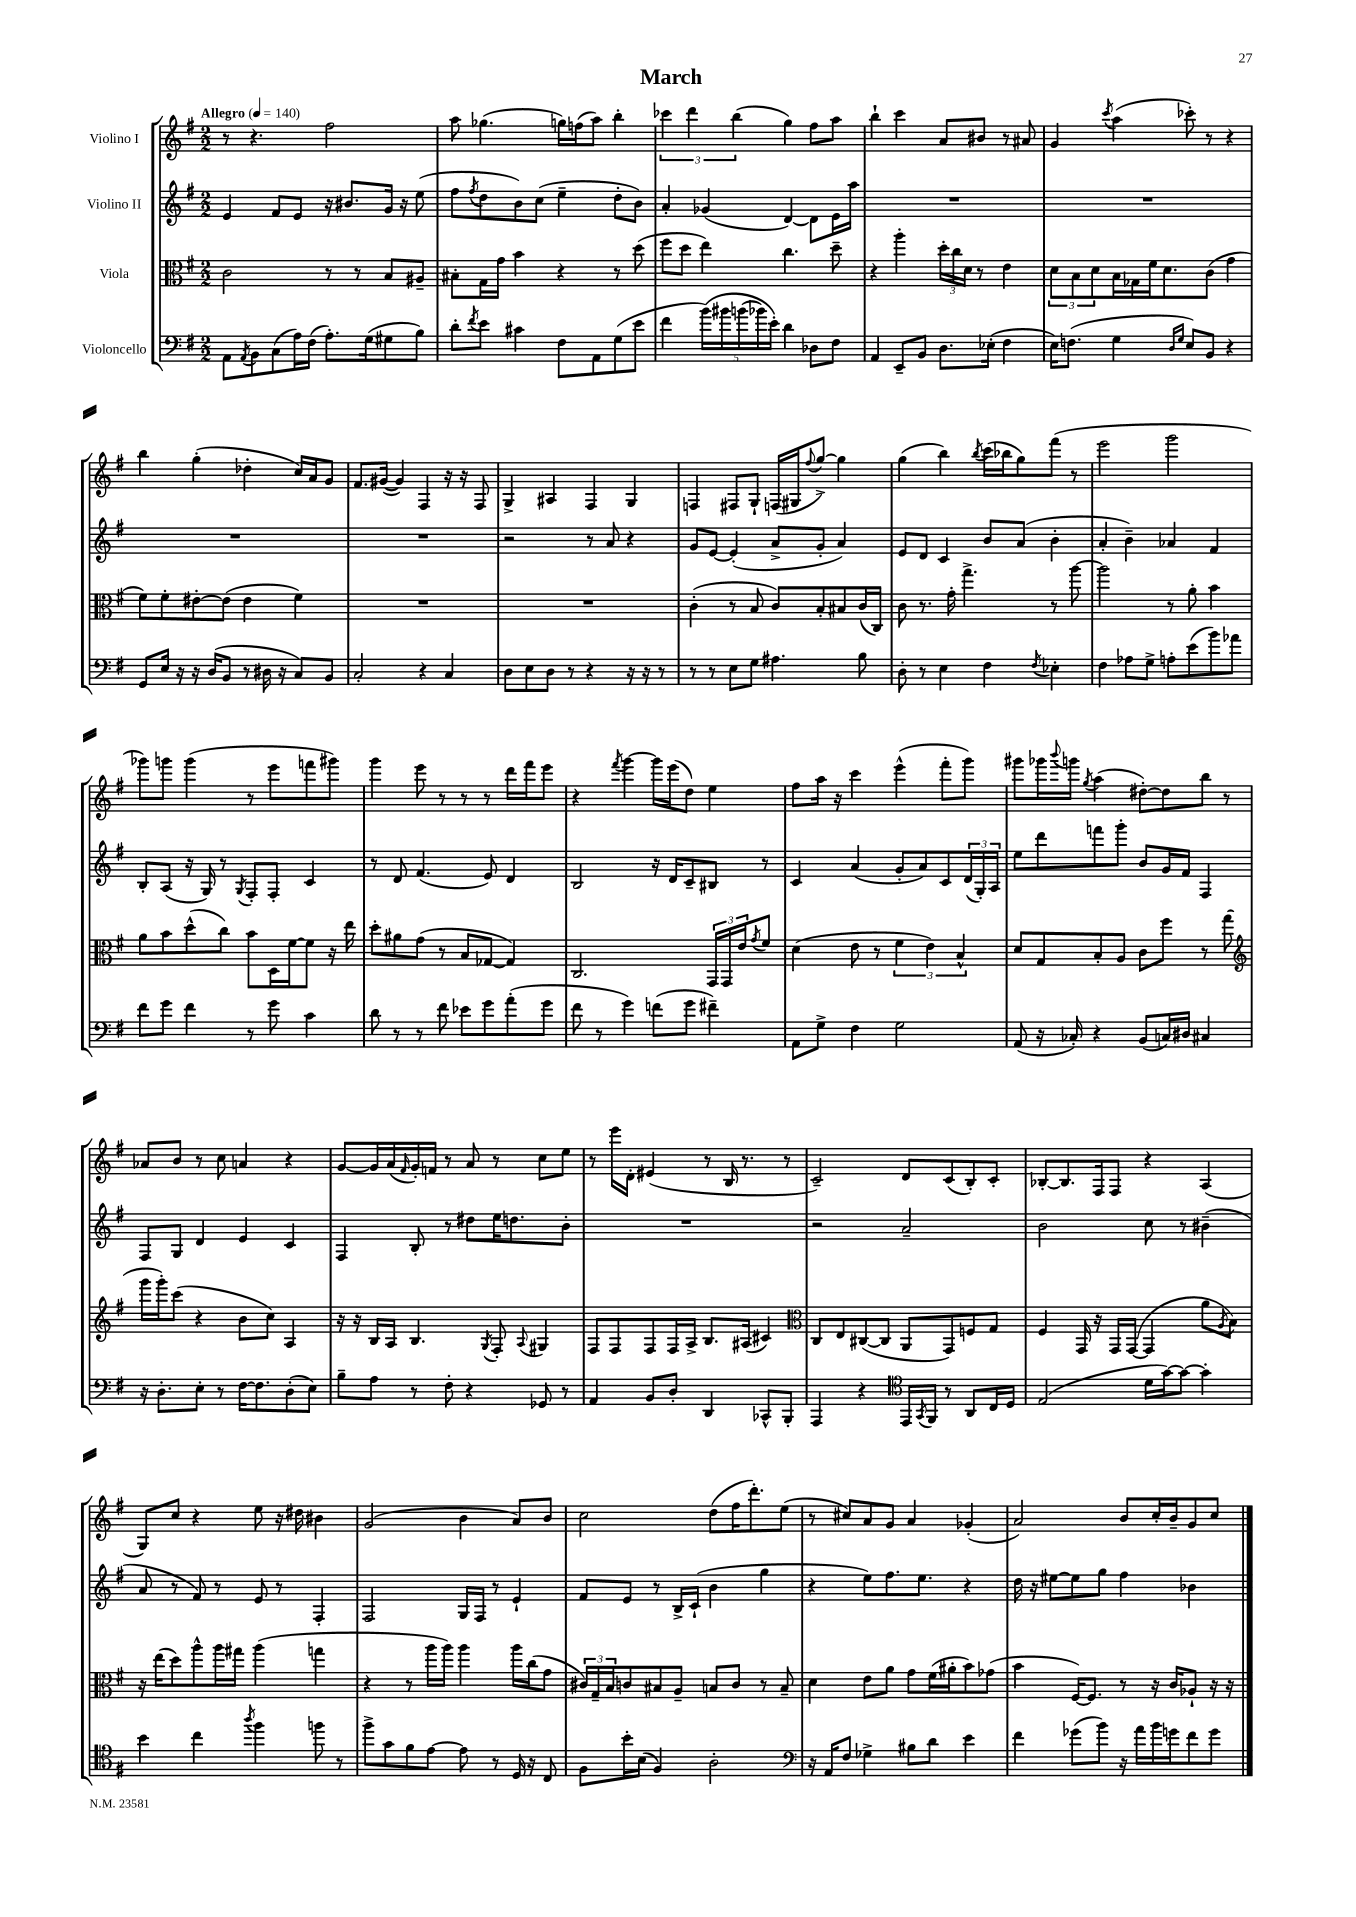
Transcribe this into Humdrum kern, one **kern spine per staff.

**kern	**kern	**kern	**kern
*part4	*part3	*part2	*part1
*staff4	*staff3	*staff2	*staff1
*I"Violoncello	*I"Viola	*I"Violino II	*I"Violino I
*clefF4	*clefC3	*clefG2	*clefG2
*k[f#]	*k[f#]	*k[f#]	*k[f#]
*M2/2	*M2/2	*M2/2	*M2/2
*MM140	*MM140	*MM140	*MM140
=1	=1	=1	=1
!	!	!	!LO:TX:a:B:t=Allegro
8AA\L	2c\	4e/	8r
8qAA/	.	.	.
8BB\	.	.	4.r
(8C\	.	8f#/L	.
16A\L)	.	8e/J	.
(16F#\JJ	.	.	.
8.A'\L)	8r	16r	2ff#\
.	.	8.b#X/L	.
.	8r	.	.
(16G\k	.	.	.
8G#X\	8B/L	16g/Jk	.
.	.	16r	.
8B\J)	8A#X~/J	(8ee\	.
=2	=2	=2	=2
8d'\L	8B#X'\L	8ff#\L	8aa\
8qf#/	.	8qff#/	.
8e\J	16G\L	8dd\	(4.gg-X\
.	16g\JJ	.	.
4c#X\	4b\	8b\)	.
.	.	(8cc\J	.
8F#\L	4r	4ee~\	16ggn\LL)
.	.	.	(16ffn\J
8AA\	.	.	8aa\J)
(8G\	8r	8dd'\L	4bb'\
8e\J	(8dd\	8b\J)	.
=3	=3	=3	=3
4f#\	8ff#\L	4a'/	6ccc-X\
.	8dd\J	.	.
.	.	.	6ddd\
(20b\LL)	4ee\)	(4g-X/	.
20b#X\	.	.	.
.	.	.	(6bb\
(20bn\	.	.	.
20b-X\)	.	.	.
20e'\JJ)	.	.	.
4d\	4.cc\	[4d/)	4gg\)
8D-X\L	.	8d\L]	8ff#\L
8F#\J	8dd~\	16e\L	8aa\J
.	.	16aa\JJ	.
=4	=4	=4	=4
4AA/	4r	1r	4bb`\
8EE~/L	4aa'\	.	4ccc\
8BB/J	.	.	.
8.D\L	24dd'\LL	.	8a/L
.	24cc\	.	.
.	24d\JJ	.	.
.	8r	.	8b#X/J
(16E-X'\Jk	.	.	.
4F#\	4e\	.	8r
.	.	.	8a#X/
=5	=5	=5	=5
16E\KL)	12d\L	1r	4g/
(8.Fn\J	.	.	.
.	12B\	.	.
.	12d\	.	.
.	.	.	8qccc/
4G\	16B\L	.	(4aa\
.	16G-X\	.	.
.	16f#\J	.	.
.	8.d\	.	.
16qqD/LL	.	.	.
16qqG/JJ	.	.	.
8E/L)	.	.	8ccc-X'\)
8BB/J	(8c\J	.	8r
4r	4g\	.	4r
!!LO:LB:g=z
=6	=6	=6	=6
8GG/L	8f#\L)	1r	4bb\
16E/Jk	8f#'\	.	.
16r	.	.	.
16r	[8e#X'\	.	(4gg'\
(16D/KL	.	.	.
8BB/J	(8e#\J]	.	.
8r	4e#\	.	4dd-X'\
16D#X\	.	.	.
16r	.	.	.
8C/L)	4f#\)	.	16cc/LL)
.	.	.	16a/J
8BB/J	.	.	8g/J
=7	=7	=7	=7
2C'/	1r	1r	8.f#/L
.	.	.	([16g#X/Jk
.	.	.	4g#/])
4r	.	.	4F#/
4C/	.	.	16r
.	.	.	16r
.	.	.	8F#/
=8	=8	=8	=8
8D\L	1r	2r	4G^/
8E\	.	.	.
8D\J	.	.	4A#X/
8r	.	.	.
4r	.	8r	4F#/
.	.	8a/	.
16r	.	4r	4G/
16r	.	.	.
8r	.	.	.
=9	=9	=9	=9
8r	(4c'\	8g/L	4Fn/
8r	.	[8e/J	.
8E\L	8r	(4e'/]	8F#X/L
8G\J	8B/	.	8G`/J
4.A#X\	8c/L)	8a^/L	(16Fn/LL
.	.	.	16G#X/J
.	.	.	8qqff#/
.	8B'/	8g'/J	[8gg^/J)
.	8B#X/	4a/)	4gg\]
8B\	(16c/L	.	.
.	16C/JJ)	.	.
=10	=10	=10	=10
8D'\	8c\	8e/L	(4gg\
8r	8.r	8d/J	.
4E\	.	4c/	4bb\)
.	16g'\	.	.
.	4.gg^\	.	.
.	.	.	8qbb/
4F#\	.	8b/L	(16ccc\LL
.	.	.	16bb-X\J
.	.	(8a/J	8gg\)
8qF#/	.	.	.
4E-X'\	8r	4b'\	(8fff#\J
.	[8aa\	.	8r
=11	=11	=11	=11
4F#\	2aa\]	4a'/	2eee\
8A-X\L	.	4b~\)	.
8G^\J	.	.	.
8An'\L	8r	4a-X/	2ggg\
(8e\	8a'\	.	.
8b\)	4b\	4f#/	.
8a-X\J	.	.	.
!!LO:LB:g=z
=12	=12	=12	=12
8f#\L	8a\L	8B'/L	8ggg-X\L)
8g\J	8b\	(8A/J	8gggn\J
4f#\	(8dd^^\	16r	(4ggg\
.	.	16G/)	.
.	8cc\J)	8r	.
.	.	8qG/	.
8r	8b\L	8F#'/L	8r
8g\	16D\L	8F#'/J	8eee\L
.	[16f#\J	.	.
4c\	8f#\J]	4c/	8fffn\
.	16r	.	8ggg#X\J)
.	16ee\	.	.
=13	=13	=13	=13
8d\	8dd'\L	8r	4ggg\
8r	8a#X\	8d/	.
8r	(8g\J	(4.f#/	8eee\
8f#\	8r	.	8r
8e-X\L	8B/L	.	8r
8g\	[8G-X/J	8e/)	8r
(8a'\	4G-/])	4d/	16ddd\LL
.	.	.	16fff#\J
8g\J	.	.	8eee\J
=14	=14	=14	=14
8f#\	2.C/	2B/	4r
8r	.	.	.
.	.	.	8qfff#/
4g\)	.	.	[4ggg\
(8fn\L	.	16r	16ggg\LL]
.	.	16d/KL	(16eee\J
8g\J	.	8c~/	8dd\J)
4f#X~\)	24GG/LL	8B#X/J	4ee\
.	24GG/	.	.
.	24e/J	.	.
.	8qg/	.	.
.	8f#/J	8r	.
=15	=15	=15	=15
8AA\L	(4d\	4c/	8ff#\L
8G^\J	.	.	16aa\Jk
.	.	.	16r
4F#\	8e\	(4a/	4ccc\
.	8r	.	.
2G\	6f#\	8g'/L	(4eee^^\
.	.	8a/)	.
.	6e\)	.	.
.	.	8c/	8fff#'\L
.	6B^^/	.	.
.	.	(24d/L	8ggg\J)
.	.	24G'/)	.
.	.	24A/JJ	.
=16	=16	=16	=16
(8AA/	8d/L	8ee\L	8ggg#X\L
16r	8G/	8ddd\	16ggg-X\L
.	.	.	8qqbbb/
16C-X'/)	.	.	16gggn\JJ
.	.	.	8qgg/
4r	8B'/	8fffn\	(4aa\
.	8A/J	8ggg'\J	.
(8BB/L	8c\L	8b/L	[8dd#X'\L)
16Cn/L)	8ff#\J	16g/L	8dd#\]
16D#X/JJ	.	16f#/JJ	.
4C#X/	8r	4F#/	8bb\J
.	(8gg\	.	8r
!!LO:LB:g=z
=17	=17	=17	=17
*	*clefG2	*	*
16r	16ggg\LL	8F#/L	8a-X/L
8.D'\L	16ggg'\J)	.	.
.	(8ccc\J	8G/J	8b/J
8E'\J	4r	4d/	8r
8r	.	.	8cc\
[16F#\KL	8b\L	4e/	4an/
8.F#\]	.	.	.
.	8cc\J)	.	.
(8D'\	4A/	4c/	4r
8E\J)	.	.	.
=18	=18	=18	=18
8B~\L	16r	4F#/	[8g/L
.	16r	.	.
8A\J	16B/LL	.	16g/L]
.	16A/JJ	.	(16a/
.	.	.	16qqf#/
8r	4.B/	8B'/	16g'/)
.	.	.	16fn/JJ
8F#'\	.	8r	8r
4r	.	8dd#X\L	8a/
.	8qG/	.	.
.	8F#'/	16ee\K	8r
.	.	8.ddn\	.
.	8qqA/	.	.
8GG-X/	4G#X/	.	8cc\L
8r	.	8b'\J	8ee\J
=19	=19	=19	=19
4AA/	8F#/L	1r	8r
.	8F#/	.	16eee\LL
.	.	.	16d'\JJ
8BB/L	8F#/	.	(4e#X/
8D'/J	16F#/L	.	.
.	16A^/JJ	.	.
4DD/	8.B/L	.	8r
.	.	.	16B/
.	(16A#X/Jk	.	8.r
8CC-X^^/L	4c#X/)	.	.
8BBB'/J	.	.	8r
=20	=20	=20	=20
*	*clefC3	*	*
4AAA/	8C/L	2r	2c~/)
.	8E/	.	.
4r	([8C#X/	.	.
.	8C#/J]	.	.
*clefC4	*	*	*
16EE/LL	8AA/L	2a~/	8d/L
8qGG/	.	.	.
16FF#/JJ	.	.	.
8r	8GG/)	.	(8c/
8AA/L	8Fn/	.	8B'/)
16C/L	8G/J	.	8c'/J
16D/JJ	.	.	.
=21	=21	=21	=21
(2E/	4F#/	2b\	[8B-X'/L
.	.	.	8.B-/]
.	16GG/	.	.
.	16r	.	16F#/k
.	16GG/LL	.	8F#/J
.	([16GG/JJ	.	.
16d\LL	4GG/]	8cc\	4r
[16g\J)	.	.	.
8g\J_	.	8r	.
4g'\]	8a\L	(4b#X~\	(4A/
.	8qA/	.	.
.	8B\J)	.	.
!!LO:LB:g=z
=22	=22	=22	=22
4b\	16r	8a/	8G/L)
.	(16ee\KL	.	.
.	8dd\)	8r	8cc/J
4cc\	8aa^^\	8f#/)	4r
.	16aa\L	8r	.
.	16gg#X\JJ	.	.
8qaa/	.	.	.
4ff#\	(4aa\	8e/	8ee\
.	.	8r	16r
.	.	.	16dd#X\
8ffn\	4ggn\	4F#'/	4b#X\
8r	.	.	.
=23	=23	=23	=23
8ff#^\L	4r	2F#/	(2g/
8g\	.	.	.
8f#\	8r	.	.
[8e\J	16aa\LL	.	.
.	16aa\JJ)	.	.
8e\]	4aa\	16G/LL	4b\
.	.	16F#/JJ	.
8r	.	8r	.
16D/	16aa\LL	4e`/	8a/L)
16r	(16cc\J	.	.
8C/	8g\J	.	8b/J
=24	=24	=24	=24
8F#\L	24c#X/LL)	8f#/L	2cc\
.	24G~/	.	.
.	24B/J	.	.
16b'\L	8cn/	8e/J	.
(16B\JJ	.	.	.
4F#/)	8B#X/	8r	.
.	8A~/J	16B^/LL	.
.	.	(16c`/JJ	.
2A'\	8Bn/L	4b\	(8dd\L
.	8c/J	.	16ff#\K
.	.	.	8.ddd'\)
.	8r	4gg\	.
.	8B~/	.	(8ee\J
=25	=25	=25	=25
*clefF4	*	*	*
16r	4d\	4r	8r
16AA/KL	.	.	.
8F#/J	.	.	8cc#X/L)
4G-X^\	8e\L	8ee\L)	8a/
.	8a\J	8.ff#\	8g/J
8B#X\L	8g\L	.	4a/
.	.	8.ee\J	.
8d\J	(16f#\L	.	.
.	16a#X'\J	.	.
4e\	8b\)	4r	(4g-X'/
.	(8g-X\J	.	.
=26	=26	=26	=26
4f#\	4b\	16dd\	2a/)
.	.	16r	.
.	.	[8ee#X\L	.
(8g-X\L	[16F#/KL)	8ee#\]	.
.	8.F#/J]	.	.
8b\J)	.	8gg\J	.
16r	8r	4ff#\	8b/L
16a\LL	.	.	.
16b\	16r	.	16cc'/L
16gn\J	16c/KL	.	16b~/J
8f#\	8A-X`/J	4b-X\	8g/
8g\J	16r	.	8cc/J
.	16r	.	.
==	==	==	==
*-	*-	*-	*-
